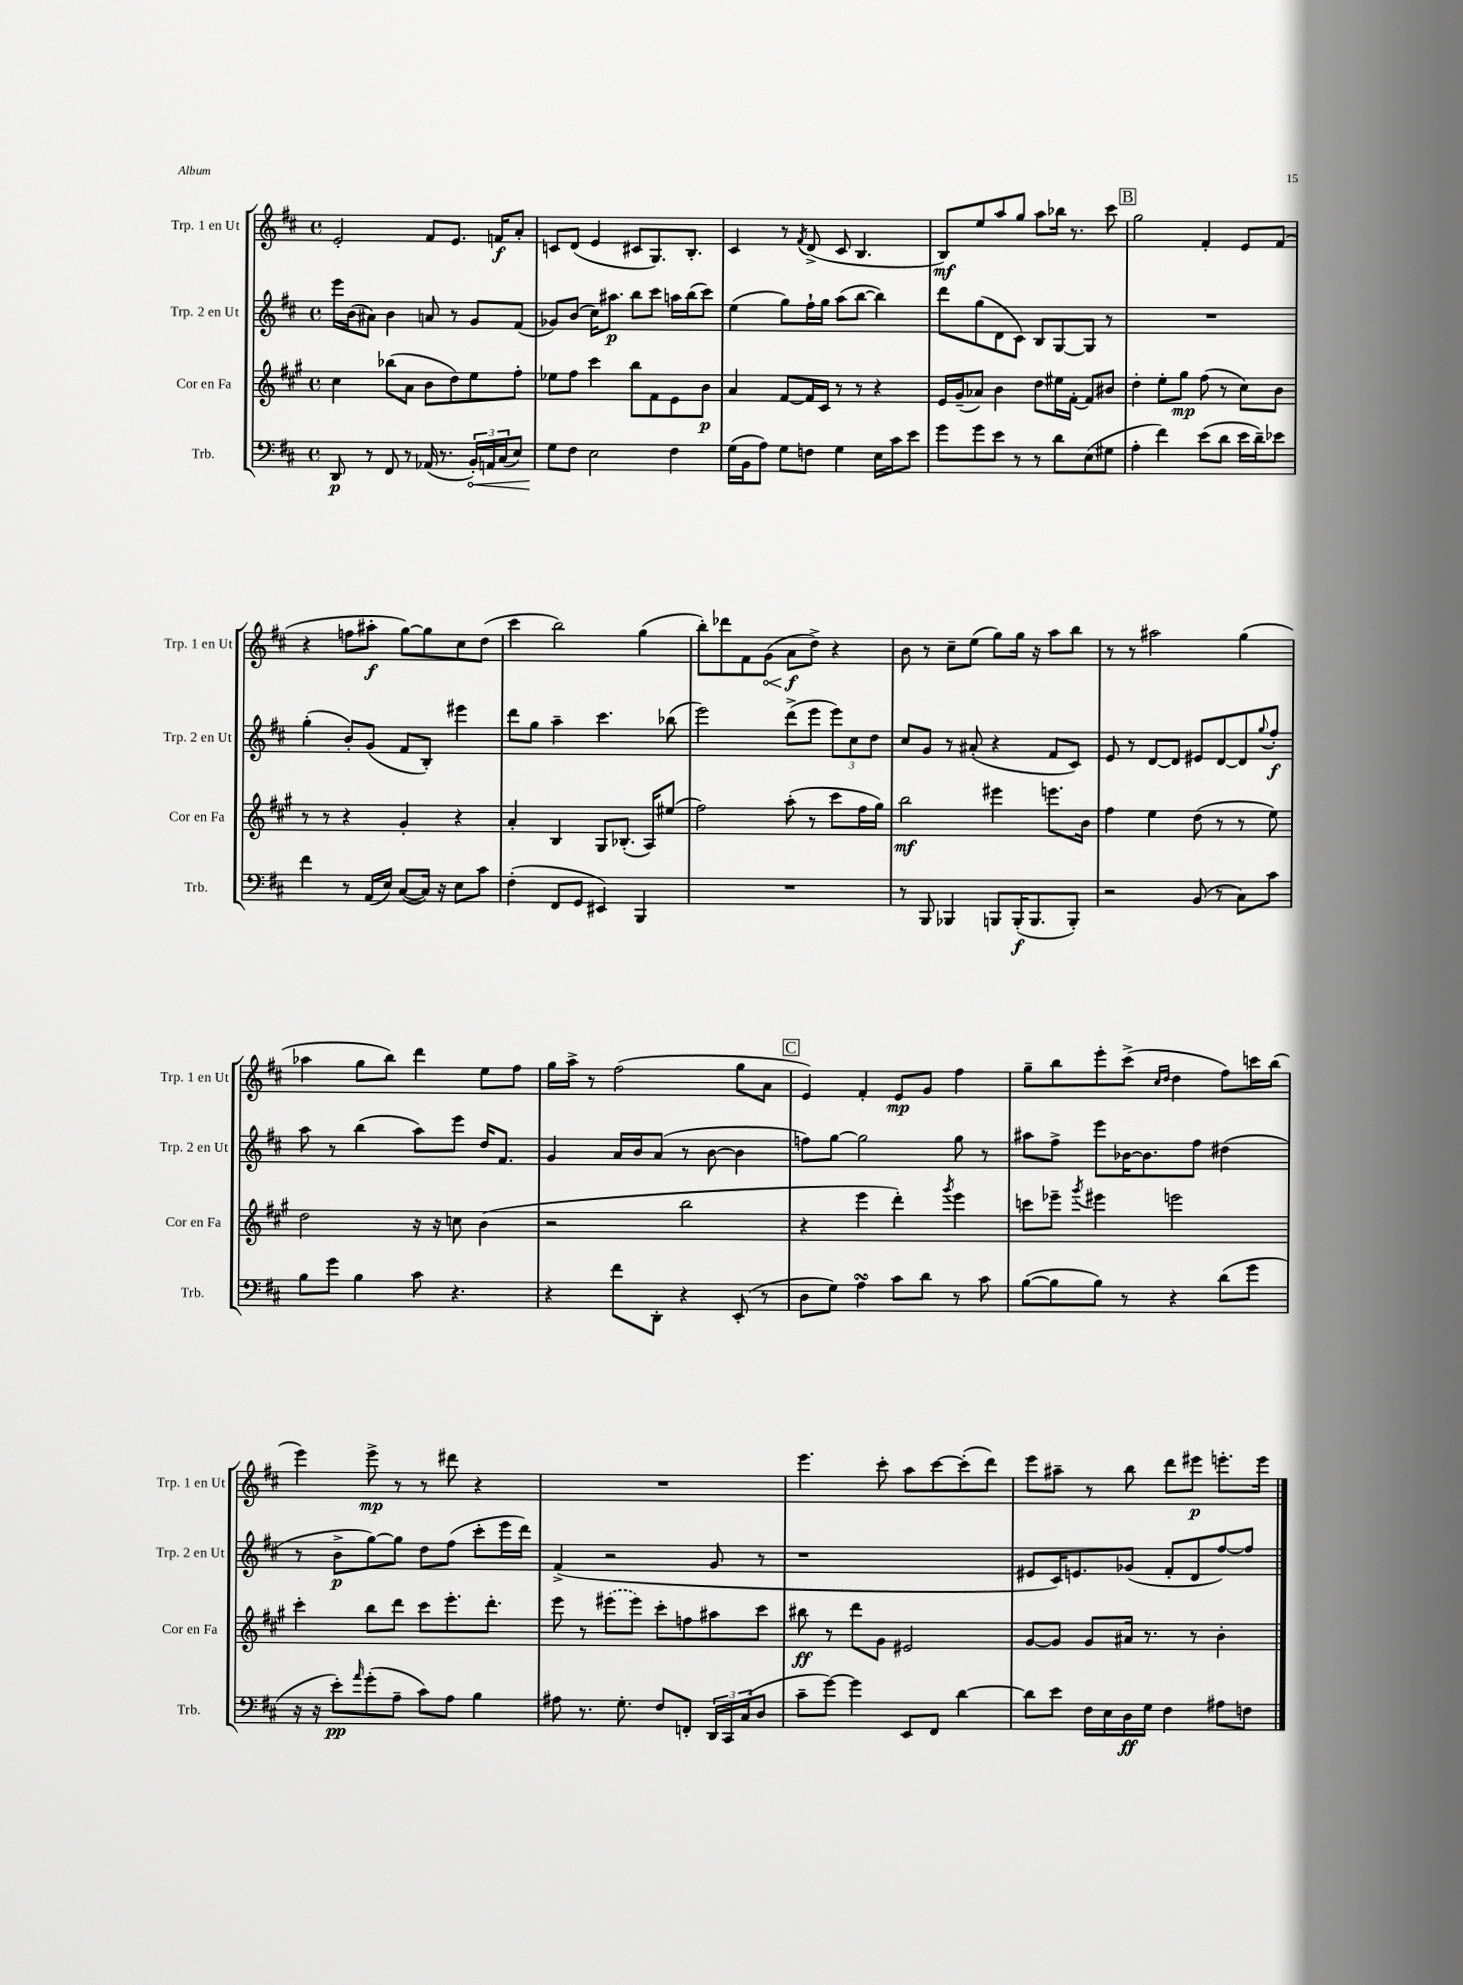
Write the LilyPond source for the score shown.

<<
\new StaffGroup <<
\new Staff = "s0" \with { instrumentName = "Trp. 1 en Ut" shortInstrumentName = "Trp. 1 en Ut" } {
    \clef treble \key d \major \defaultTimeSignature \time 4/4
    e'2-. fis'8 e'8. f'16\f a'8-. |
    c'8 d'8( e'4 cis'8 g8.) b8.-. |
    cis'4 r8 \acciaccatura { fis'8 } d'8->( cis'8 b4. |
    b8\mf) e''8 a''8 g''8 a''8 bes''16 r8. cis'''8 |
    \mark \markup { \box "B" } g''2 fis'4-. e'8 fis'8( |
    r4 f''8 ais''8-.\f g''8~) g''8 cis''8 d''8( |
    cis'''4 b''2) g''4( |
    b''8-.) des'''8 fis'8 \once \override Hairpin.circled-tip = ##t g'8\<( a'8\f\! d''8->) r4 |
    b'8 r8 cis''8-- e''8( g''8) g''16 r16 a''8 b''8 |
    r8 r8 ais''2 g''4( |
    aes''4 g''8 b''8) d'''4 e''8 fis''8 |
    g''16 a''16-> r8 fis''2( g''8 a'8 |
    \mark \markup { \box "C" } e'4) fis'4-. e'8\mp g'8 fis''4 |
    g''8-- b''8 e'''8-. cis'''8->( \grace { cis''16 d''16 } d''4 fis''8) c'''16 b''16( |
    e'''4) e'''8->\mp r8 r8 dis'''8 r4 |
    R1 |
    e'''4. cis'''8-. a''8 cis'''8~ cis'''8-.( d'''8) |
    e'''8 ais''8-- r8 b''8 d'''8 eis'''8\p e'''8.-. e'''16 \bar "|." |
}
\new Staff = "s1" \with { instrumentName = "Trp. 2 en Ut" shortInstrumentName = "Trp. 2 en Ut" } {
    \clef treble \key d \major \defaultTimeSignature \time 4/4
    e'''16 b'16( ais'8) b'4 a'8 r8 g'8 fis'8( |
    ges'8) b'8( cis''16) ais''8.\p b''8 cis'''8 a''16 b''16( cis'''8) |
    e''4( g''8) fis''16-! g''16 a''8( b''8~ b''4) |
    d'''8 g''8( d'8 cis'8) b8 g8~ g8 r8 |
    \mark \markup { \box "B" } R1 |
    g''4-.( b'8-.) g'8( fis'8 b8-.) eis'''4 |
    d'''8 g''8 a''4-- cis'''4. bes''8( |
    e'''2) d'''8->( e'''8 \tuplet 3/2 { e'''8) cis''8 d''8 } |
    cis''8 g'8 r8 ais'8-.( r4 fis'8 cis'8) |
    e'8 r8 d'8~ d'8 eis'8 d'8~ d'8 \appoggiatura { g''8 } fis''8-.\f |
    a''8 r8 b''4( a''8) e'''8 d''16 fis'8. |
    g'4 a'16 b'16 a'8( r8 b'8~ b'4 |
    \mark \markup { \box "C" } f''8) g''8~ g''2 g''8 r8 |
    ais''8 fis''8-> e'''8 bes'16~ bes'8. fis''8 dis''4( |
    r8 b'8->\p g''8~) g''8 d''8 fis''8( cis'''8-. e'''16 d'''16) |
    fis'4->( r2 g'8 r8 |
    r1 |
    eis'8 cis'16) e'8. ges'8( fis'8-. d'8 fis''8~) fis''8 \bar "|." |
}
\new Staff = "s2" \with { instrumentName = "Cor en Fa" shortInstrumentName = "Cor en Fa" } {
    \clef treble \key a \major \defaultTimeSignature \time 4/4
    cis''4 bes''8( a'8 b'8 d''8) e''8 fis''8-. |
    ees''8 fis''8 cis'''4 b''8 fis'8 e'8 b'8\p |
    a'4 fis'8~ fis'16 cis'16 r8 r8 r4 |
    e'16 gis'16--( aes'8) b'4 d''8 eis''16 fis'16~-. fis'8 bis'8 |
    \mark \markup { \box "B" } d''4-. e''8-. gis''8\mp fis''8( r8 cis''8) b'8 |
    r8 r8 r4 gis'4-. r4 |
    a'4-. b4 gis8 bes8.-.( a16) eis''8( |
    fis''2) a''8-.( r8 cis'''8 fis''16 gis''16) |
    b''2\mf eis'''4 e'''8. b'16 |
    fis''4 e''4 d''8( r8 r8 e''8) |
    d''2 r16 r16 c''8 b'4( |
    r2 b''2 |
    \mark \markup { \box "C" } r4 e'''4 d'''4-.) \acciaccatura { gis'''8 } e'''4 |
    c'''8 ees'''8-- \acciaccatura { gis'''8 } eis'''4 e'''2 |
    cis'''4-. b''8 d'''8 cis'''8 e'''8.-. d'''8.-. |
    e'''8 r8 \once \slurDashed eis'''8( eis'''8) cis'''8-. f''8 ais''8 cis'''8 |
    bis''8\ff r8 d'''8 gis'8 eis'2 |
    gis'8~ gis'8 gis'8 ais'16 r8. r8 b'4-. \bar "|." |
}
\new Staff = "s3" \with { instrumentName = "Trb." shortInstrumentName = "Trb." } {
    \clef bass \key d \major \defaultTimeSignature \time 4/4
    d,8\p r8 fis,8 r8 aes,16( r8. \tuplet 3/2 { \once \override Hairpin.circled-tip = ##t b,16-.\<) a,16 cis16( } e8) |
    g8\! fis8 e2 fis4 |
    g16( b,16 a8) g8 f8 g4 e16 cis'16 e'8 |
    g'8 g'8 e'8 r8 r8 d'8 e8( gis8 |
    \mark \markup { \box "B" } a4-. fis'4) e'8( d'8 e'16 d'16--) ees'8 |
    fis'4 r8 a,16( e16) cis8~( cis16) r16 e8 cis'8 |
    fis4-.( fis,8 g,8 eis,4) b,,4 |
    R1 |
    r8 b,,8 bes,,4 b,,8 b,,16-.\f( b,,8. b,,8-.) |
    r2 b,8( r8 cis8) cis'8 |
    b8 g'8 b4 cis'8 r4. |
    r4 fis'8 d,8-. r4 e,8-.( r8 |
    \mark \markup { \box "C" } d8 g8) a4\turn cis'8 d'8 r8 cis'8 |
    b8~( b8 b8) r8 r4 d'8( g'8 |
    r16 r16 e'8-.\pp) \grace { a'16 } g'8-.( a8-- cis'8) a8 b4 |
    ais8 r8. g8.-. fis8 f,8-. \tuplet 3/2 { d,16 cis,16 cis16( } d8 |
    cis'8-- g'8~) g'4 e,8 fis,8 d'4~ |
    d'8 e'8 fis16 e16 d16\ff g16 fis4 ais8 f8 \bar "|." |
}
>>
>>
\layout { \context { \Score \remove "Bar_number_engraver" } }
